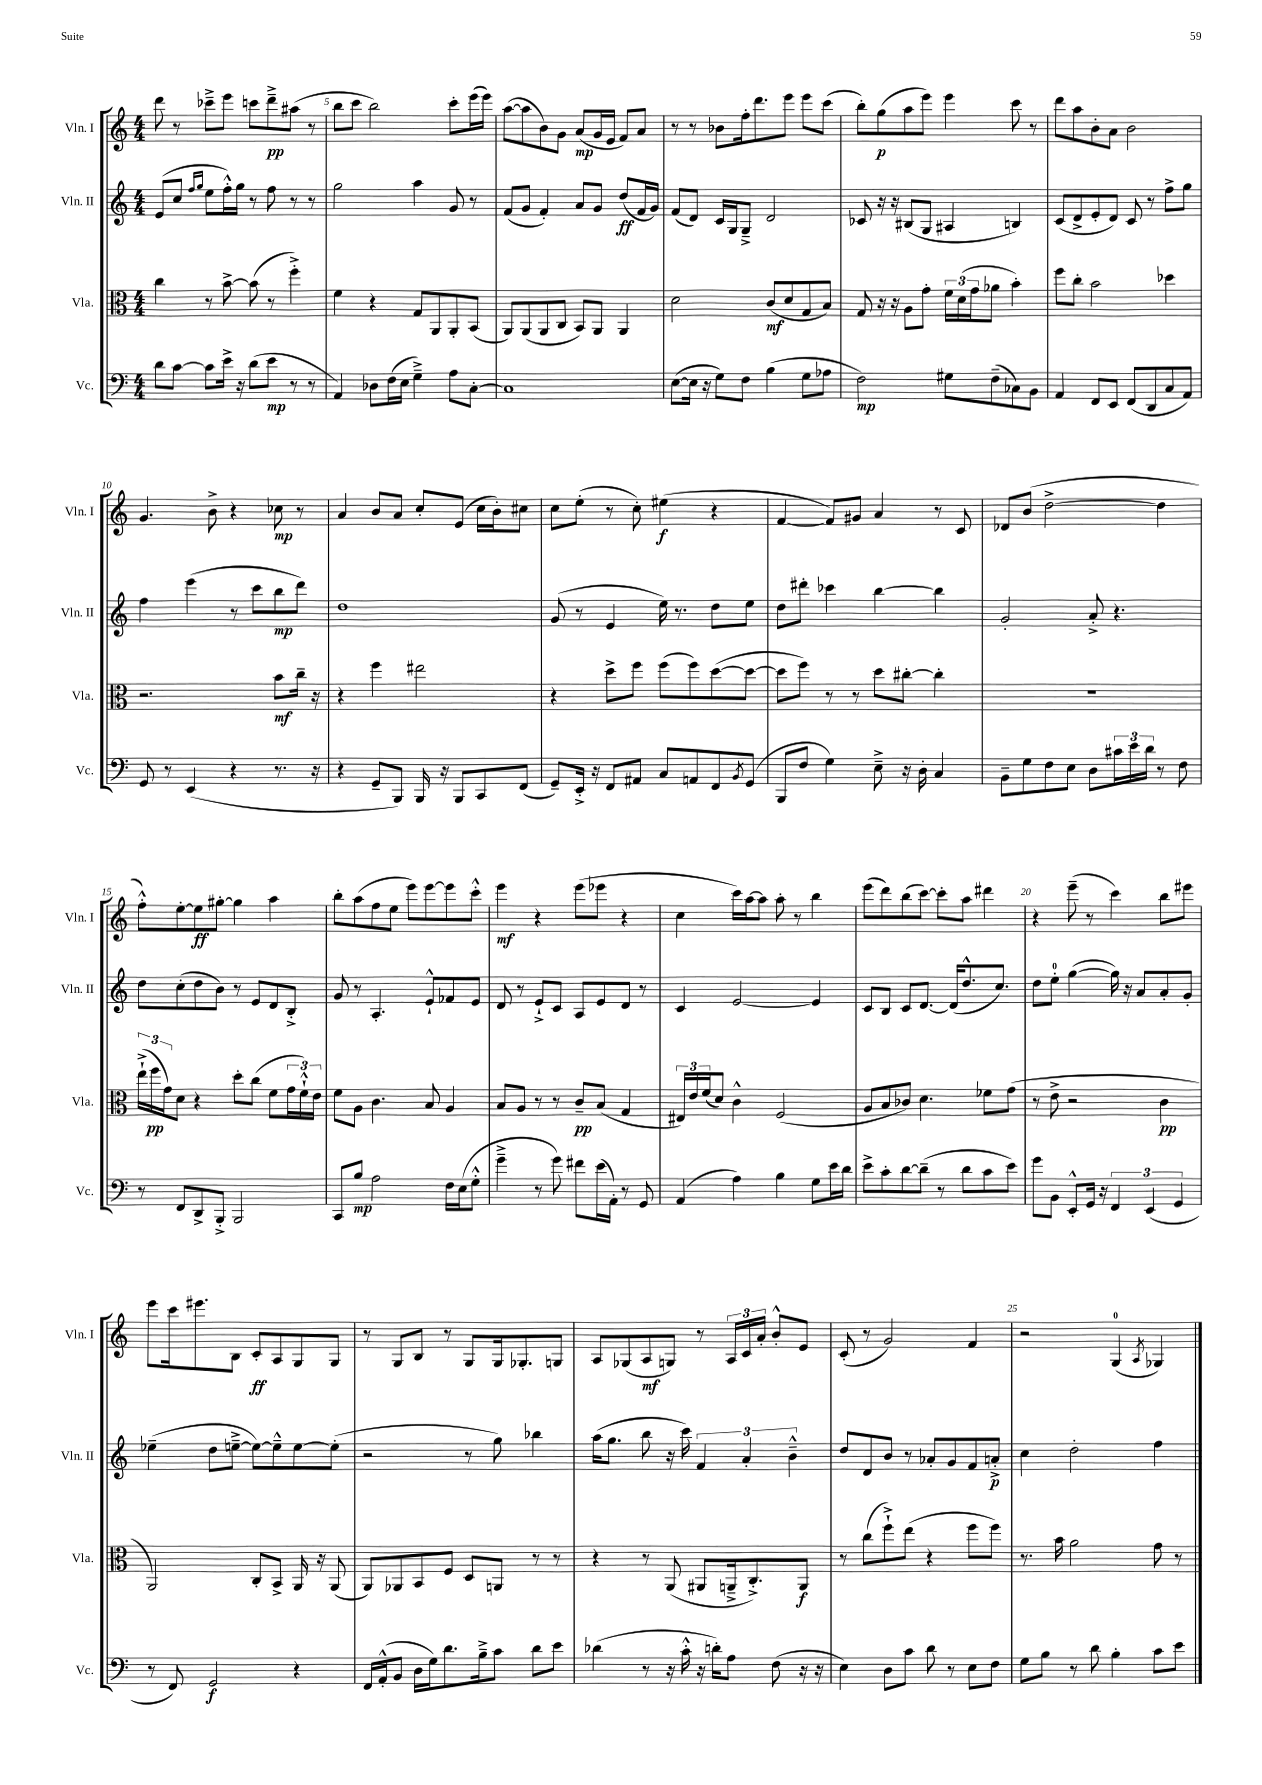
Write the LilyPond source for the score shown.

<<
\new StaffGroup <<
\new Staff = "s0" \with { instrumentName = "Vln. I" shortInstrumentName = "Vln. I" } {
    \clef treble \key c \major \numericTimeSignature \time 4/4
    d'''8 r8 ces'''8---> e'''8 c'''8 d'''8--->\pp ais''8( r8 |
    b''8 c'''8 b''2) c'''8-. e'''16( e'''16) |
    a''8~( a''8 b'8) g'8 a'8\mp( g'16 e'16 f'8) a'8 |
    r8 r8 bes'8 f''16-. d'''8. e'''8 e'''8 c'''8( |
    b''8-.) g''8\p( a''8 e'''8) e'''4 c'''8 r8 |
    d'''8 a''8 b'8-. a'8 b'2 |
    g'4. b'8-> r4 ces''8\mp r8 |
    a'4 b'8 a'8 c''8-. e'8( c''16 b'16-.) cis''8 |
    c''8 e''8-.( r8 c''8-.) eis''4\f( r4 |
    f'4~ f'8) gis'8 a'4 r8 c'8 |
    des'8 b'8( d''2~-> d''4 |
    f''8-.-^) e''8~-. e''8\ff gis''8~-. gis''4 a''4 |
    b''8-. a''8( f''8 e''8 e'''8) e'''8~ e'''8 c'''8-.-^ |
    e'''4\mf r4 e'''8( ees'''8 r4 |
    c''4 c'''16) a''16~ a''8 a''8-. r8 b''4 |
    e'''8( d'''8) b''8( c'''8~) c'''8-. a''8 dis'''4 |
    r4 e'''8--( r8 c'''4) b''8 eis'''8 |
    e'''8 c'''16 eis'''8. b8 c'8-.\ff a8 g8 g8 |
    r8 g8 b8 r8 g8 g16 ges8.-. g8 |
    a8 ges8( a8\mf g8) r8 \tuplet 3/2 { a16 c'16 a'16-. } b'8-.-^ e'8 |
    c'8-.( r8 g'2) f'4 |
    r2 g4-0( \acciaccatura { a8 } ges4) \bar "|." |
}
\new Staff = "s1" \with { instrumentName = "Vln. II" shortInstrumentName = "Vln. II" } {
    \clef treble \key c \major \numericTimeSignature \time 4/4
    e'8( c''8 \grace { f''16 g''16 } e''8 f''16-.-^) g''16 r8 f''8 r8 r8 |
    g''2 a''4 g'8 r8 |
    f'8( g'8 f'4-.) a'8 g'8 d''8\ff( f'16 g'16) |
    f'8( d'8) c'16 g16 g8---> d'2 |
    ces'8 r16 r16 bis8( g8 ais4 b4) |
    c'8( d'8-> e'8-. d'8) c'8 r8 f''8-> g''8 |
    f''4 e'''4( r8 c'''8 b''8\mp d'''8) |
    d''1 |
    g'8( r8 e'4 e''16) r8. d''8 e''8 |
    d''8 dis'''8-. ces'''4 b''4~ b''4 |
    g'2-. a'8-.-> r4. |
    d''8 c''8-.( d''8 b'8) r8 e'8 d'8 b8-.-> |
    g'8 r8 a4.-. e'8-!-^ fes'8 e'8 |
    d'8 r8 e'8-!-> c'8 a8 e'8 d'8 r8 |
    c'4 e'2~ e'4 |
    c'8 b8 c'8 d'8.~ d'16( d''8.-^ c''8.) |
    d''8 e''8-0-. g''4~( g''16) r16 a'8 a'8-. g'8-. |
    ees''4--( d''8 e''8~---> e''8~) e''8---^ e''8~ e''8-.( |
    r2 r8 g''8) bes''4 |
    a''16( g''8. b''8 r16 c'''16) \tuplet 3/2 { f'4 a'4-. b'4---^ } |
    d''8 d'8 b'8 r8 aes'8-. g'8 f'8 a'8-.->\p |
    c''4 d''2-. f''4 \bar "|." |
}
\new Staff = "s2" \with { instrumentName = "Vla." shortInstrumentName = "Vla." } {
    \clef alto \key c \major \numericTimeSignature \time 4/4
    c''4 r8 b'8~-> b'8( r8 f''4-.->) |
    f'4 r4 g8 a,8 a,8-. b,8( |
    a,8) a,8( a,8 c8 b,8) a,8 a,4 |
    d'2 c'8\mf( d'8 g8 b8) |
    g8 r16 r16 a8 g'8-. \tuplet 3/2 { f'16 d'16( g'16 } aes'8 b'4-.) |
    f''8 c''8-. b'2 des''4 |
    r2. b'8\mf c''16-- r16 |
    r4 f''4 eis''2 |
    r4 d''8-> f''8 f''8( f''8) d''8~( d''8~ |
    d''8 f''8) r8 r8 d''8 cis''8~-. cis''4-. |
    R1 |
    \tuplet 3/2 { e''16-!->( f''16\pp g'16) } d'8 r4 d''8-. c''8( f'8 \tuplet 3/2 { g'16 f'16-!-^) e'16 } |
    f'8 a8 c'4. b8 a4 |
    b8 a8 r8 r8 c'8--\pp b8( g4 |
    \tuplet 3/2 { eis16) e'16 f'16( } d'8) c'4-^ f2( |
    a8 b8 ces'8) d'4. fes'8 g'8( |
    r8 e'8-> r2 c'4\pp |
    a,2) c8-. b,8-> a,16 r16 a,8( |
    a,8) aes,8 b,8 f8 d8 a,8 r8 r8 |
    r4 r8 a,8( ais,8 a,16---> c8.-.->) a,8\f |
    r8 c''8( f''8-!->) e''8( r4 f''8 f''8) |
    r8. b'16 a'2 g'8 r8 \bar "|." |
}
\new Staff = "s3" \with { instrumentName = "Vc." shortInstrumentName = "Vc." } {
    \clef bass \key c \major \numericTimeSignature \time 4/4
    d'8 c'8~ c'8 e'16-> r16 d'8( e'8\mp r8 r8 |
    a,4) des8 f16( e16 g4--->) a8 c8~-. |
    c1 |
    e8~( e16 r16 g8) f8 b4( g8 aes8 |
    f2\mp) gis8 f8--( ces8) b,8 |
    a,4 f,8 e,8 f,8( d,8 c8 a,8) |
    g,8 r8 e,4( r4 r8. r16 |
    r4 g,8-- b,,8) b,,16 r16 b,,8 c,8 f,8( |
    g,8--) e,16-.-> r16 f,8 ais,8 c8 a,8 f,8 \acciaccatura { b,8 } g,8( |
    b,,8 f8 g4) e8---> r16 d16-. c4 |
    b,8-- g8 f8 e8 d8 \tuplet 3/2 { cis'16 e'16 d'16 } r8 f8 |
    r8 f,8 d,8-> b,,8-.-> b,,2 |
    c,8 b8\mp a2 f16 e16( g8-.-^ |
    g'4---> r8 g'8) fis'8 e'16( a,16-.) r8 g,8 |
    a,4( a4) b4 g8 e'16 d'16 |
    e'8-> c'8-. d'8~ d'8--( r8 d'8 c'8 e'8) |
    g'8 b,8 e,8-.-^ g,16 r16 \tuplet 3/2 { f,4 e,4( g,4 } |
    r8 f,8) g,2\f r4 |
    f,16 a,16-.-^( b,8 d16 g16) d'8. b16---> c'8 d'8 e'8 |
    des'4( r8 r16 c'16-.-^ r16 d'16-.) a8 f8( r16 r16 |
    e4) d8 c'8 d'8 r8 e8 f8 |
    g8 b8 r8 d'8 b4-. c'8 e'8 \bar "|." |
}
>>
>>
\layout { \context { \Score currentBarNumber = #4 \override BarNumber.break-visibility = ##(#f #t #t) barNumberVisibility = #(every-nth-bar-number-visible 5) } }
